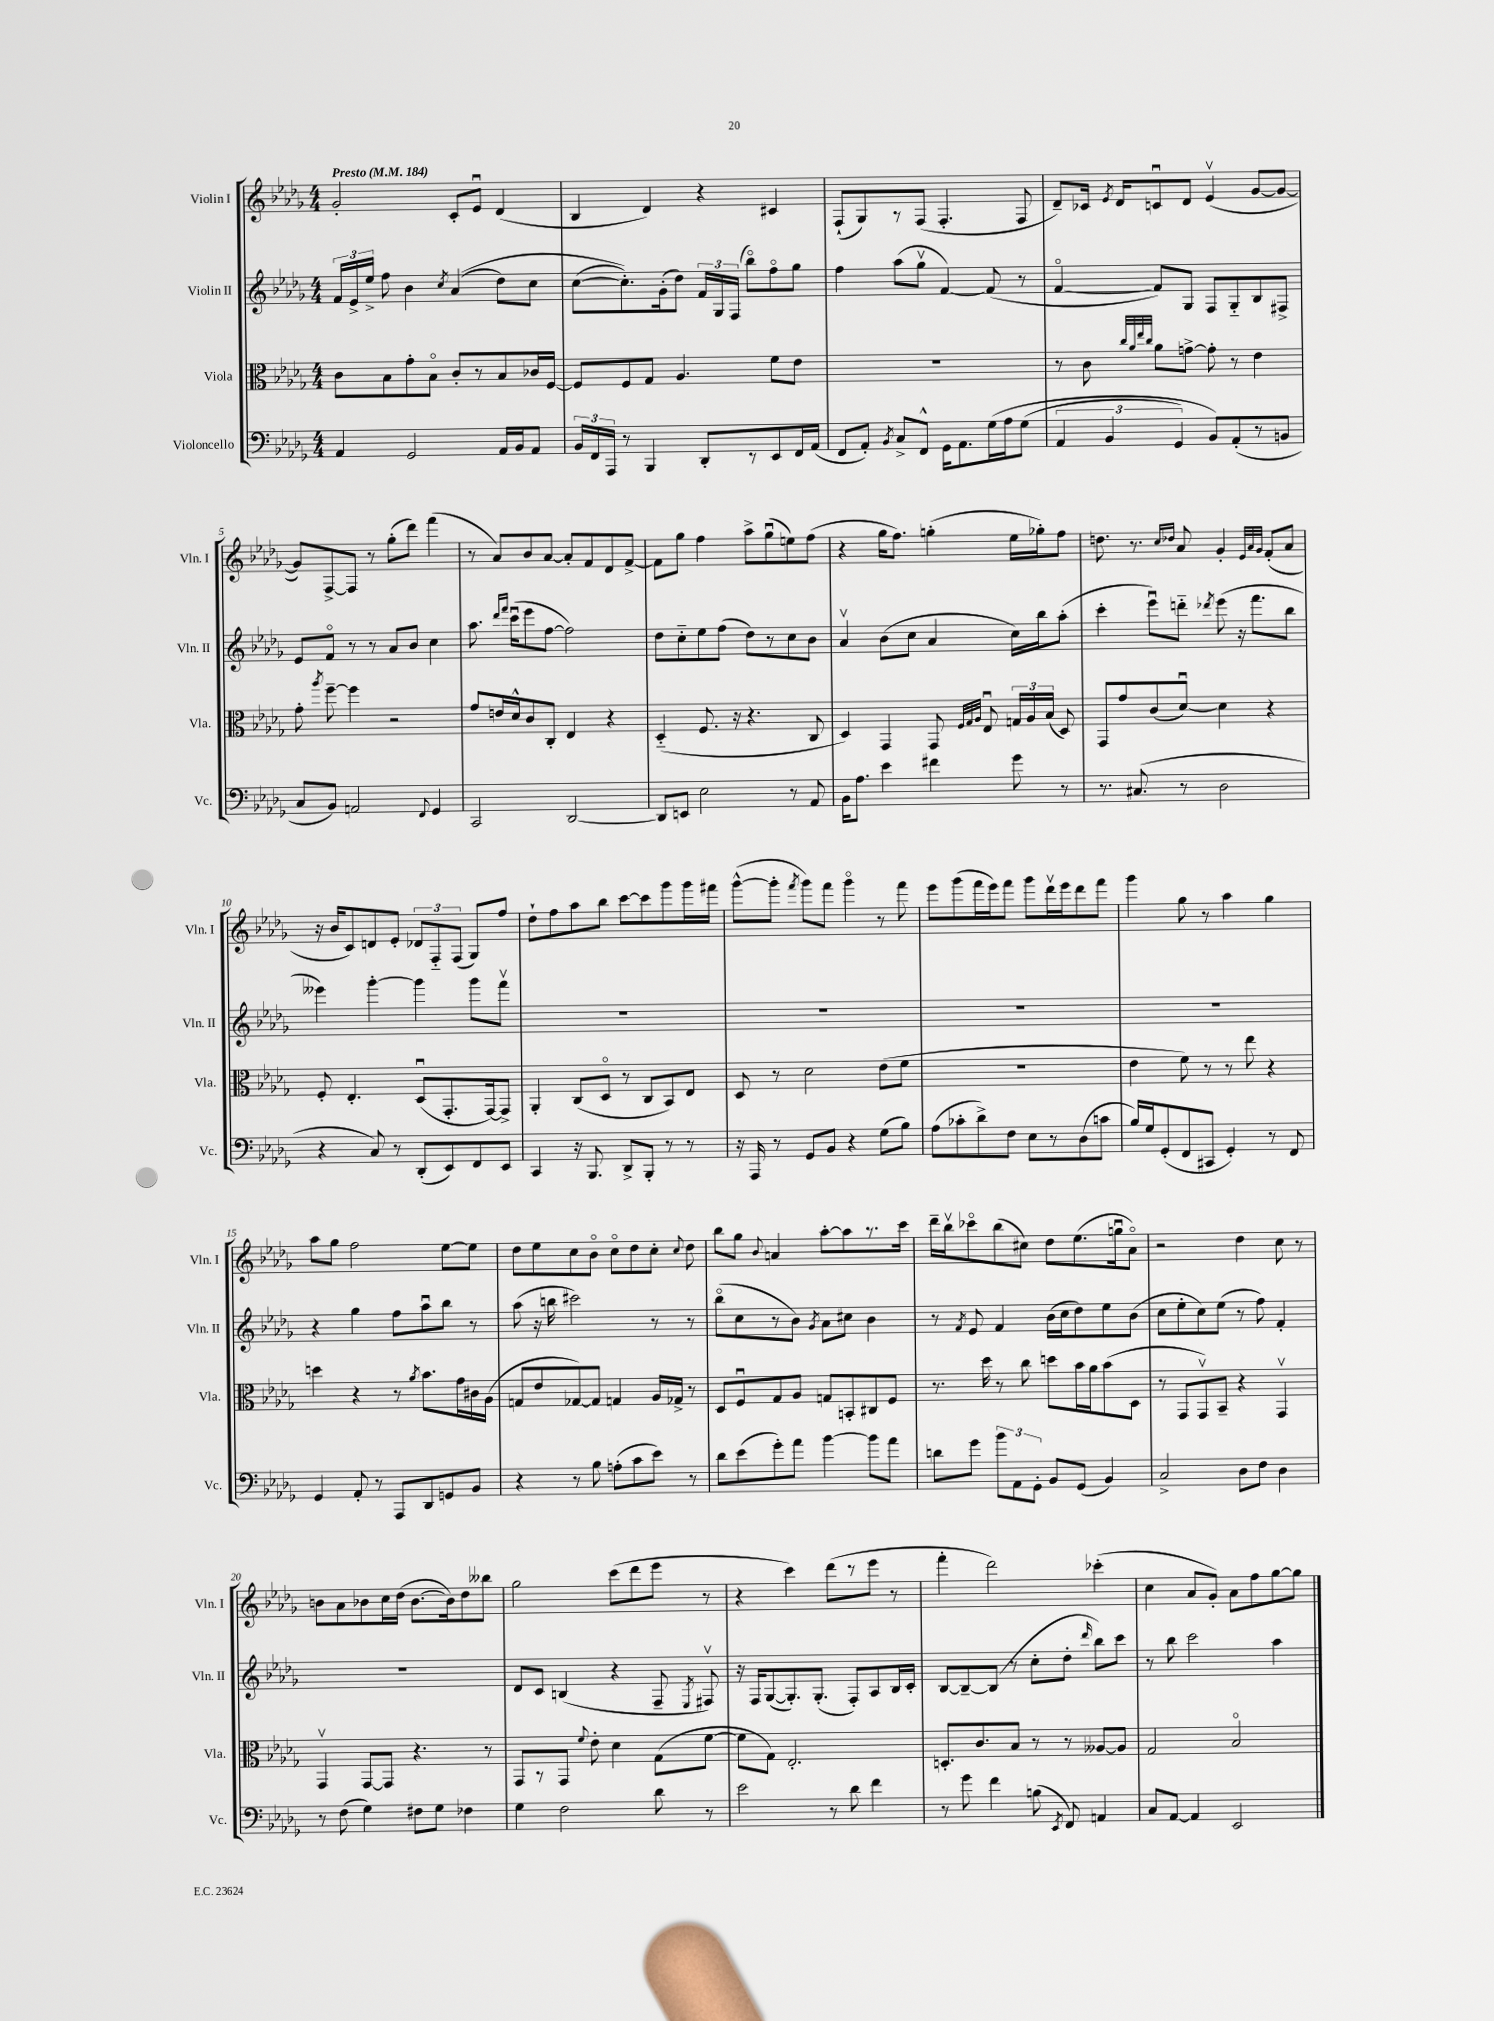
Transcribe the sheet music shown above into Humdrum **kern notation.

**kern	**kern	**kern	**kern
*staff4	*staff3	*staff2	*staff1
*clefF4	*clefC3	*clefG2	*clefG2
*k[b-e-a-d-g-]	*k[b-e-a-d-g-]	*k[b-e-a-d-g-]	*k[b-e-a-d-g-]
*M4/4	*M4/4	*M4/4	*M4/4
*MM184	*MM184	*MM184	*MM184
4AA-	8c	24f	2g-'
.	.	24e-^	.
.	.	24ee-^	.
.	8B-	8ff	.
2GG-	8g-'	4b-	.
.	8B-o	.	.
.	.	8qcc	.
.	8c'	&((4a-	8c'
.	8r	.	8e-u
16AA-	8B-	8dd-)	(4d-
16BB-	.	.	.
8AA-	16c-	8cc	.
.	[16F	.	.
=	=	=	=
24BB-	8F]	([8cc	4B-
24FF	.	.	.
24AAA-	.	.	.
8r	8F	8.cc'])&)	.
4BBB-	8G-	.	4d-)
.	.	(16g-'	.
.	4.A-	8dd-)	.
8DD-'	.	24f	4r
.	.	24G-	.
.	.	(24F	.
8r	.	8bb-o)	.
8EE-	8f	8ffo	4c#
16FF	8e-	8gg-	.
(16AA-	.	.	.
=	=	=	=
8FF	1r	4ff	(8F`
8AA-')	.	.	8G-)
8qBB-	.	.	.
8C^	.	(8aa-	8r
8FF^^	.	8gg-v	(8F
16GG-	.	[4f)	4.F'
8.AA-	.	.	.
&(16G-	.	(8f]	.
16A-	.	.	.
(8G-	.	8r	8F
=	=	=	=
6AA-	8r	[4fo	8d-~)
.	8c	.	16c-
6BB-	.	.	.
.	.	.	8qe-
.	.	.	16d-
.	32qqcc	.	.
.	32qqa-	.	.
.	32qqee-	.	.
.	32qqcc	.	.
.	8a-	8f])	8cu
6GG-)	.	.	.
.	[8g^	8G-	8d-
8BB-&)	8g']	8F	(4e-v
(8AA-'	8r	8G-'~	.
8r	4e-	8B-	[8g-
8BB	.	8F#^	8g-_
=	=	=	=
8C	8g-'	8e-	8g-])
.	8qaa-	.	.
8BB-)	[8ff~	8fo	[8F^
2AA	4ff]	8r	8F]
.	.	8r	8r
.	2r	8a-	(8gg-'
.	.	8b-	8ddd-)
8qqFF	.	.	.
4GG-	.	4cc	(4fff
=	=	=	=
2CC	8g-	8.aa-	8r
.	16e	.	8a-)
.	.	16qqddd-	.
.	.	16qqfff	.
.	16d-^^	(16cccu	.
.	8c	8eee-	8b-
.	8C'	[8ff	[8a-
[2DD-	4E-	2ff])	8a-']
.	.	.	8f
.	4r	.	8d-
.	.	.	[8f^
=	=	=	=
8DD-]	(4D-'~	8dd-	8f]
8EE	.	8cc'~	8gg-
2E-	8.F	8ee-	4ff
.	.	(8ff	.
.	16r	.	.
.	4.r	8dd-)	8aa-^
.	.	8r	(8gg-u
8r	.	8cc	8ee)
8AA-	8C	8b-	(8ff
=	=	=	=
16BB-	4D-)	4a-v	4r
8.A-	.	.	.
4e-	4GG-	(8b-	16gg-
.	.	.	8.ff)
.	.	8cc	.
4f#	8GG-	4a-	(4gg'
.	32qqF	.	.
.	32qqG-	.	.
.	32qqA-	.	.
.	8E-u	.	.
8g-	24G	16cc)	16ee-
.	24A-	.	.
.	.	16bb-	16gg-')
.	(24B-	.	.
8r	8D-)	(8aa-'	8ff
=	=	=	=
8.r	8GG-	4ccc'	8.dd
.	8g-	.	.
(8.C#	.	.	8.r
.	(8c	8eee-u)	.
.	.	.	16qqcc
.	.	.	16qqdd-
8r	[8d-u)	8ddd'~	8a-
.	.	8qddd-	.
2D-	4d-]	(8eee-	4g-'
.	.	16r	.
.	.	8.fff	.
.	.	.	32qqe-
.	.	.	32qqa-
.	.	.	32qqg-
.	4r	.	(8f'
.	.	8bb-	8a-
=	=	=	=
4r	8F'	4eee--)	16r
.	.	.	16b-
.	4.E-'	.	8c)
8C)	.	[4ggg-'	8d
8r	.	.	8e-'
(8DD-'	(8D-u	4ggg-]	12d-
.	.	.	12F'~
8EE-)	8.GG-'	.	.
.	.	.	(12F
8FF	.	8ggg-	8G-)
.	[16GG-)	.	.
8EE-	8GG-^]	8fffv	8ff
=	=	=	=
4CC	4AA-'	1r	8dd-`
.	.	.	8ff
16r	(8C	.	8aa-
8.BBB-	.	.	.
.	8D-o	.	8bb-
8DD-^	8r	.	[8ccc
8BBB-'	8C	.	8ccc]
8r	8BB-)	.	8ggg-
8r	8E-	.	16ggg-
.	.	.	16fff#
=	=	=	=
16r	8D-	1r	([8ggg-^^
16AAA-	.	.	.
8r	8r	.	8ggg-']
.	.	.	8qfff
8GG-	2d-	.	8ggg-)
8BB-	.	.	8fff
4r	.	.	4ggg-o
(8G-	(8e-	.	8r
8B-)	8f	.	8fff
=	=	=	=
(8A-	1r	1r	8eee-
8c-'	.	.	(8ggg-
8d-^)	.	.	16fff
.	.	.	16eee-)
8F	.	.	8fff
8E-	.	.	8ggg-
8r	.	.	16ddd-v
.	.	.	16eee-
(8D-	.	.	8ddd-
8c	.	.	8fff
=	=	=	=
16B-)	4e-	1r	4ggg-
16G-	.	.	.
(8GG-'	.	.	.
8FF	8f)	.	8gg-
8CC#	8r	.	8r
4GG-')	8r	.	4aa-
.	8ee-	.	.
8r	4r	.	4gg-
8FF	.	.	.
=	=	=	=
4GG-	4dd	4r	8aa-
.	.	.	8gg-
8AA-'	4r	4gg-	2ff
8r	.	.	.
8AAA-	8r	8ff	.
.	8qa-	.	.
8DD-	8.b-	8aa-u	.
8GG	.	8bb-	[8ee-
.	16g-	.	.
8BB-	16c#	8r	8ee-]
.	(16A-	.	.
=	=	=	=
4r	8G	(8aa-	8dd-
.	8e-	16r	8ee-
.	.	16bb	.
8r	[8G-)	2ccc#)	8cc
8B-	8G-]	.	8b-o
(8A'	4G	.	8cco
8c	.	.	8dd-
8e-)	16A-	8r	8cc'
.	16G-^	.	.
.	.	.	8qqcc
8r	8r	8r	8dd-
=	=	=	=
8d-	8D-	(8bb-o	8bb-
(8e-	8Fu	8cc	8gg-
.	.	.	8qqb-
8g-')	8G-	8r	4a
8a-	8A-	8b-)	.
.	.	8qg-	.
[4b-	8G	8a-	[8aa-'
.	8BB'	8cc#	8aa-]
8b-]	8C#	4b-	8.r
8a-	8F	.	.
.	.	.	16ccc
=	=	=	=
8d	8.r	8r	16ddd-~
.	.	.	16bb-v
.	.	8qf	.
8g-	.	8e-	8ccc-o
.	16dd-	.	.
12b-	8r	4f	(8bb-
12AA-	.	.	.
.	8cc	.	8cc#)
12GG-'	.	.	.
8BB-	8dd	(16b-	8dd-
.	.	16cc	.
(8GG-	16b-	8dd-)	(8.ee-
.	16a-	.	.
4BB-)	(8b-	8ee-	.
.	.	.	16ggu
.	8D-	(8b-	8a-o)
=	=	=	=
2C^	8r	8cc	2r
.	8GG-	8ee-'	.
.	8GG-v)	8cc)	.
.	8BB-~	(8ee-	.
8D-	4r	8r	4dd-
8F	.	8ff)	.
4D-	4GG-v	4f'	8cc
.	.	.	8r
=	=	=	=
8r	4GG-v	1r	8b
(8F	.	.	8a-
4G-)	[8GG-	.	8b-
.	8GG-]	.	16cc
.	.	.	(16dd-
8F#	4.r	.	[8.b-
8G-	.	.	.
.	.	.	16b-])
4F-	.	.	8dd-
.	8r	.	8bb--
=	=	=	=
4G-	8GG-	8d-	2gg-
.	8r	8c	.
2F	8GG-	(4B	.
.	8qqf	.	.
.	8e-'	.	.
.	4d-	4r	(8ccc
.	.	.	8ddd-
8d-	(8G-	8F~	8eee-
.	.	8qE-	.
8r	[8f	8F#v)	8r
=	=	=	=
2e-	8f]	16r	4r
.	.	16F	.
.	8G-)	([8G-	.
.	2.E-'	8.G-'])	4ccc)
.	.	(8.G-'	.
8r	.	.	(8ddd-
8d-	.	8F')	8r
4f	.	8A-	8eee-
.	.	16B-	8r
.	.	16c'	.
=	=	=	=
8r	8.D'	[8B-	4fff'
8g-	.	8B-~_	.
.	8.c	.	.
4f	.	(8B-]	2ddd-)
.	8B-	8r	.
(8B	8r	8cc'	.
8qEE-	.	.	.
8FF)	8r	8dd-'	.
.	.	16qqddd-	.
4AA	[8A--	8bb-)	(4ccc-'
.	8A--]	8ccc	.
=	=	=	=
8C	2G-	8r	4cc
[8AA-	.	8bb-	.
4AA-]	.	2ccc	8a-
.	.	.	8g-')
2EE-	2B-o	.	8a-
.	.	.	8ff
.	.	4aa-	[8gg-
.	.	.	8gg-]
==	==	==	==
*-	*-	*-	*-
